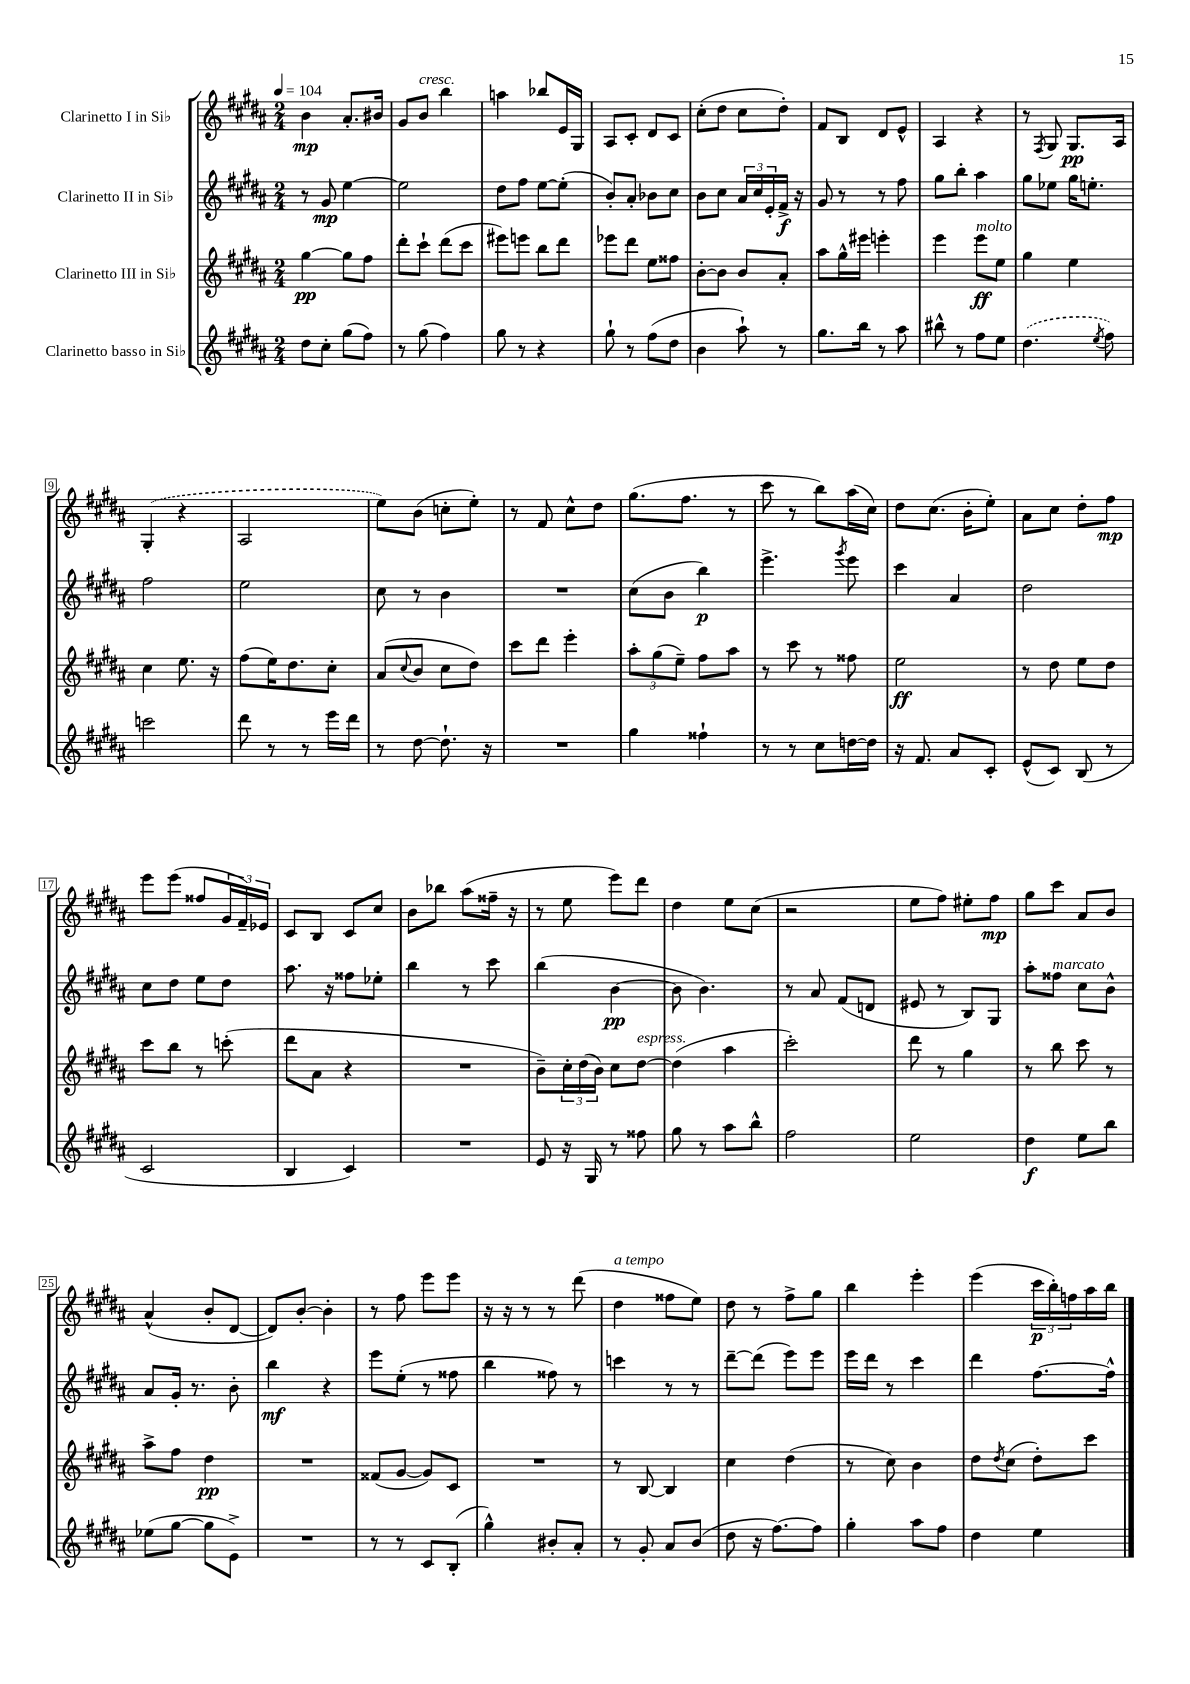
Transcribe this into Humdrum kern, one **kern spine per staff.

**kern	**kern	**kern	**kern
*staff4	*staff3	*staff2	*staff1
*clefG2	*clefG2	*clefG2	*clefG2
*k[f#c#g#d#a#]	*k[f#c#g#d#a#]	*k[f#c#g#d#a#]	*k[f#c#g#d#a#]
*M2/4	*M2/4	*M2/4	*M2/4
*MM104	*MM104	*MM104	*MM104
8dd#\L	[4gg#\	8r	4b\
8cc#'\J	.	8g#/	.
(8gg#\L	8gg#\]L	[4ee\	8.a#'/L
8ff#\J)	8ff#\J	.	.
.	.	.	16b#/Jk
=	=	=	=
8r	8ddd#'\L	2ee\]	8g#/L
(8gg#\	8ccc#`\J	.	8b/J
4ff#\)	(8ddd#\L	.	4bb\
.	8ccc#\J	.	.
=	=	=	=
8gg#\	8eee#\L)	8dd#\L	4aa\
8r	8eee\J	8ff#\J	.
4r	8bb\L	[8ee\L	8bb-/L
.	8ddd#\J	(8ee'\]J	16e/L
.	.	.	16G#/JJ
=	=	=	=
8gg#`\	8eee-\L	8b'/L)	8A#/L
8r	8ddd#\J	8a#'/J	8c#'/J
(8ff#\L	8ee\L	8b-\L	8d#/L
8dd#\J	8ff##\J	8cc#\J	8c#/J
=	=	=	=
4b\	[8b'\L	8b\L	(8cc#'\L
.	8b\]J	8cc#\J	8dd#\J
8aa#`\)	8b/L	24a#/LL	8cc#\L
.	.	24cc#/	.
.	.	24e'/	.
8r	8a#'/J	16f#^/JJ	8dd#'\J)
.	.	16r	.
=	=	=	=
8.gg#\L	8aa#\L	8g#/	8f#/L
.	16gg#^^\L	8r	8B/J
16bb\Jk	16eee#\JJ	.	.
8r	4eee'\	8r	8d#/L
8aa#\	.	8ff#\	8e^^/J
=	=	=	=
8bb#^^\	4eee\	8gg#\L	4A#/
8r	.	8bb'\J	.
8ff#\L	8eee\L	4aa#\	4r
8ee\J	8ee\J	.	.
=	=	=	=
(4.dd#\	4gg#\	8gg#\L	8r
.	.	.	8qF#/
.	.	8ee-\J	8G#/
.	4ee\	16gg#\LK	8.G#/L
.	.	8.ee'\J	.
8qee/	.	.	.
8ff#\)	.	.	.
.	.	.	16A#/Jk
=	=	=	=
2ccc\	4cc#\	2ff#\	(4G#'/
.	8.ee\	.	4r
.	16r	.	.
=	=	=	=
8ddd#\	(8ff#\L	2ee\	2A#/
8r	16ee\K)	.	.
.	8.dd#\	.	.
8r	.	.	.
16eee\LL	8cc#'\J	.	.
16ddd#\JJ	.	.	.
=	=	=	=
8r	(8a#/L	8cc#\	8ee\L)
.	8qqcc#/	.	.
[8dd#\	8b/J	8r	(8b\J
8.dd#`\]	8cc#\L	4b\	8cc'\L
.	8dd#\J)	.	8ee'\J)
16r	.	.	.
=	=	=	=
2r	8ccc#\L	2r	8r
.	8ddd#\J	.	8f#/
.	4eee'\	.	8cc#^^\L
.	.	.	8dd#\J
=	=	=	=
4gg#\	12aa#'\L	(8cc#\L	(8.gg#\L
.	(12gg#\	.	.
.	.	8b\J	.
.	12ee~\J)	.	.
.	.	.	8.ff#\J
4ff##`\	8ff#\L	4bb\)	.
.	8aa#\J	.	8r
=	=	=	=
8r	8r	4.eee^\	8ccc#\
8r	8ccc#\	.	8r
8cc#\L	8r	.	8bb\L)
.	.	8qggg#/	.
[16dd\L	8ff##\	8eee\	(16aa#\L
16dd\]JJ	.	.	16cc#\JJ)
=	=	=	=
16r	2ee\	4ccc#\	8dd#\L
8.f#/	.	.	.
.	.	.	(8.cc#\J
8a#/L	.	4a#/	.
.	.	.	16b'\LK
8c#'/J	.	.	8ee'\J)
=	=	=	=
(8e^^/L	8r	2dd#\	8a#\L
8c#/J)	8dd#\	.	8cc#\J
(8B/	8ee\L	.	8dd#'\L
8r	8dd#\J	.	8ff#\J
=	=	=	=
2c#/	8ccc#\L	8cc#\L	8eee\L
.	8bb\J	8dd#\J	(8eee\J
.	8r	8ee\L	8ff##/L
.	(8ccc'\	8dd#\J	24g#/L
.	.	.	24f#~/)
.	.	.	24e-/JJ
=	=	=	=
4B/	8ddd#\L	8.aa#\	8c#/L
.	8a#\J	.	8B/J
.	.	16r	.
4c#/)	4r	8ff##\L	8c#/L
.	.	8ee-'\J	8cc#/J
=	=	=	=
2r	2r	4bb\	8b\L
.	.	.	8bb-\J
.	.	8r	(8aa#\L
.	.	8ccc#\	16ff##~\Jk
.	.	.	16r
=	=	=	=
8e/	8b~\L)	(4bb\	8r
16r	24cc#'\L	.	8ee\
.	(24dd#\	.	.
16G#/	.	.	.
.	24b\JJ)	.	.
8r	8cc#\L	[4b\	8eee\L)
8ff##\	[8dd#\J	.	8ddd#\J
=	=	=	=
8gg#\	(4dd#\]	8b\]	4dd#\
8r	.	4.b\)	.
8aa#\L	4aa#\	.	8ee\L
8bb^^\J	.	.	(8cc#\J
=	=	=	=
2ff#\	2ccc#'\)	8r	2r
.	.	8a#/	.
.	.	(8f#/L	.
.	.	8d/J	.
=	=	=	=
2ee\	8ddd#\	8e#/	8ee\L
.	8r	8r	8ff#\J)
.	4gg#\	8B/L)	8ee#'\L
.	.	8G#/J	8ff#\J
=	=	=	=
4dd#\	8r	8aa#'\L	8gg#\L
.	8bb\	8ff##\J	8ccc#\J
8ee\L	8ccc#\	8cc#\L	8a#/L
8bb\J	8r	8b^^\J	8b/J
=	=	=	=
(8ee-\L	8aa#^\L	8a#/L	(4a#^^/
[8gg#\J	8ff#\J	16g#'/Jk	.
.	.	8.r	.
8gg#\]L	4dd#\	.	8b'/L
8e^\J)	.	8b'\	[8d#/J
=	=	=	=
2r	2r	4bb\	8d#/]L)
.	.	.	[8b'/J
.	.	4r	4b'\]
=	=	=	=
8r	(8f##/L	8eee\L	8r
8r	[8g#/J	(8ee'\J	8ff#\
8c#/L	8g#/]L)	8r	8eee\L
(8B'/J	8c#/J	8ff##\	8eee\J
=	=	=	=
4gg#^^\)	2r	4bb\	16r
.	.	.	16r
.	.	.	8r
8b#'/L	.	8ff##\)	8r
8a#'/J	.	8r	(8ddd#\
=	=	=	=
8r	8r	4ccc\	4dd#\
8g#'/	[8B/	.	.
8a#/L	4B/]	8r	8ff##\L
(8b/J	.	8r	8ee\J)
=	=	=	=
8dd#\	4cc#\	[8ddd#~\L	8dd#\
16r	.	(8ddd#\]J	8r
[8.ff#\L)	.	.	.
.	(4dd#\	8eee\L)	8ff#^\L
8ff#\]J	.	8eee\J	8gg#\J
=	=	=	=
4gg#'\	8r	16eee\LL	4bb\
.	.	16ddd#\JJ	.
.	8cc#\)	8r	.
8aa#\L	4b\	4ccc#\	4eee'\
8ff#\J	.	.	.
=	=	=	=
4dd#\	8dd#\L	4ddd#\	(4eee\
.	8qdd#/	.	.
.	(8cc#\J	.	.
4ee\	8dd#'\L)	[8.ff#\L	24ccc#\LL
.	.	.	24bb'\)
.	.	.	24ff\
.	8ccc#\J	.	16aa#\
.	.	16ff#^^\]Jk	16bb\JJ
==	==	==	==
*-	*-	*-	*-
